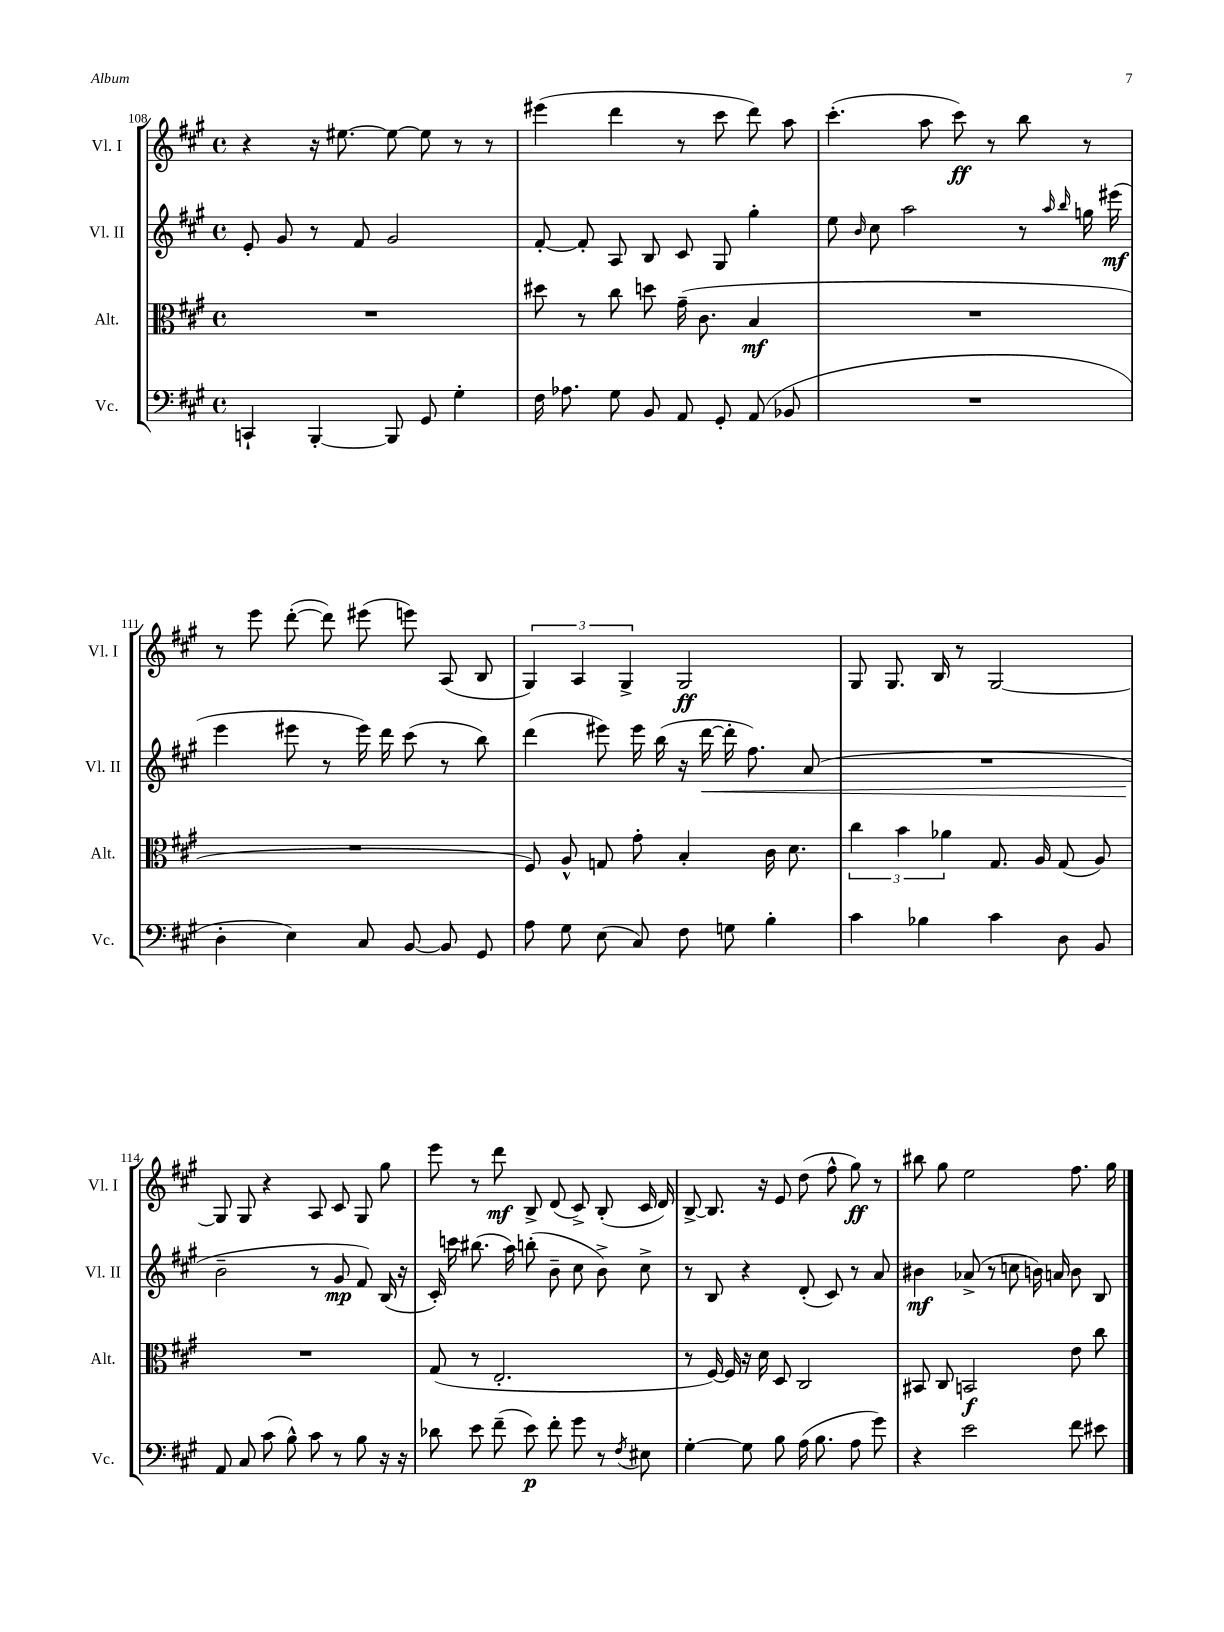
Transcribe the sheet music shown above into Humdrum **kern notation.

**kern	**kern	**kern	**kern
*staff4	*staff3	*staff2	*staff1
*clefF4	*clefC3	*clefG2	*clefG2
*k[f#c#g#]	*k[f#c#g#]	*k[f#c#g#]	*k[f#c#g#]
*M4/4	*M4/4	*M4/4	*M4/4
*met(c)	*met(c)	*met(c)	*met(c)
4CC`/	1r	8e'/	4r
.	.	8g#/	.
[4BBB'/	.	8r	16r
.	.	.	[8.ee#\
.	.	8f#/	.
8BBB/]	.	2g#/	8ee#\_
8GG#/	.	.	8ee#\]
4G#'\	.	.	8r
.	.	.	8r
=	=	=	=
16F#\	8dd#\	[8f#'/	(4eee#\
8.A-\	.	.	.
.	8r	8f#'/]	.
8G#\	8cc#\	8A/	4ddd\
8BB/	8dd\	8B/	.
8AA/	(16g#~\	8c#/	8r
.	8.c#\	.	.
8GG#'/	.	8G#/	8ccc#\
(8AA/	4B/	4gg#'\	8ddd\)
8BB-/	.	.	8aa\
=	=	=	=
1r	1r	8ee\	(4.ccc#'\
.	.	16qqb/	.
.	.	8cc#\	.
.	.	2aa\	.
.	.	.	8aa\
.	.	.	8ccc#\)
.	.	.	8r
.	.	8r	8bb\
.	.	16qqaa/	.
.	.	16qqbb/	.
.	.	16gg\	8r
.	.	(16eee#\	.
=	=	=	=
4D'\	1r	4eee\	8r
.	.	.	8eee\
4E\)	.	8eee#\	([8ddd'\
.	.	8r	8ddd\])
8C#/	.	16eee#\)	(8eee#\
.	.	16ddd\	.
[8BB/	.	(8ccc#\	8eee\)
8BB/]	.	8r	(8A/
8GG#/	.	8bb\)	8B/
=	=	=	=
8A\	8F#/)	(4ddd\	6G#/)
8G#\	8A^^/	.	.
.	.	.	6A/
(8E\	8G/	8eee#\)	.
.	.	.	6G#^/
8C#/)	8g#'\	16eee#\	.
.	.	(16bb\	.
8F#\	4B'/	16r	2G#/
.	.	[16ddd\	.
8G\	.	16ddd'\]	.
.	.	8.ff#\)	.
4B'\	16c#\	.	.
.	8.d\	.	.
.	.	(8a/	.
=	=	=	=
4c#\	6cc#\	1r	8G#/
.	.	.	8.G#/
.	6b\	.	.
4B-\	.	.	.
.	.	.	16B/
.	6a-\	.	.
.	.	.	8r
4c#\	8.G#/	.	[2G#/
.	16A/	.	.
8D\	(8G#/	.	.
8BB/	8A/)	.	.
=	=	=	=
8AA/	1r	2b~\	8G#/]
8C#/	.	.	8G#/
(8c#\	.	.	4r
8B^^\)	.	.	.
8c#\	.	8r	8A/
8r	.	8g#/	8c#/
8B\	.	8f#/)	8G#/
16r	.	(16B/	8gg#\
16r	.	16r	.
=	=	=	=
8d-\	(8G#/	16c#'/)	8eee\
.	.	16ccc\	.
8e\	8r	(8.bb#\	8r
(8f#~\	2.E'/	.	8ddd\
.	.	16aa\)	.
8e\)	.	(8bb'\	8B^/
8f#'\	.	8b~\	(8d/
8g#\	.	8cc#\	8c#^/)
8r	.	8b^\)	(8B'/
8qF#/	.	.	.
8E#\	.	8cc#^\	16c#/
.	.	.	16d/)
=	=	=	=
[4G#'\	8r	8r	[8B^/
.	[16F#/)	8B/	8.B/]
.	16F#/]	.	.
8G#\]	16r	4r	.
.	16d\	.	16r
8B\	8D/	.	8e/
(16A\	2C#/	(8d'/	(8dd\
8.B\	.	.	.
.	.	8c#/)	8ff#^^\
8A\	.	8r	8gg#\)
8g#\)	.	8a/	8r
=	=	=	=
4r	8BB#/	4b#\	8bb#\
.	8C#/	.	8gg#\
2e\	2BB/	(8a-^/	2ee\
.	.	8r	.
.	.	8cc\	.
.	.	16b\)	.
.	.	16a/	.
8f#\	8e\	8b\	8.ff#\
8e#\	8cc#\	8B/	.
.	.	.	16gg#\
==	==	==	==
*-	*-	*-	*-
